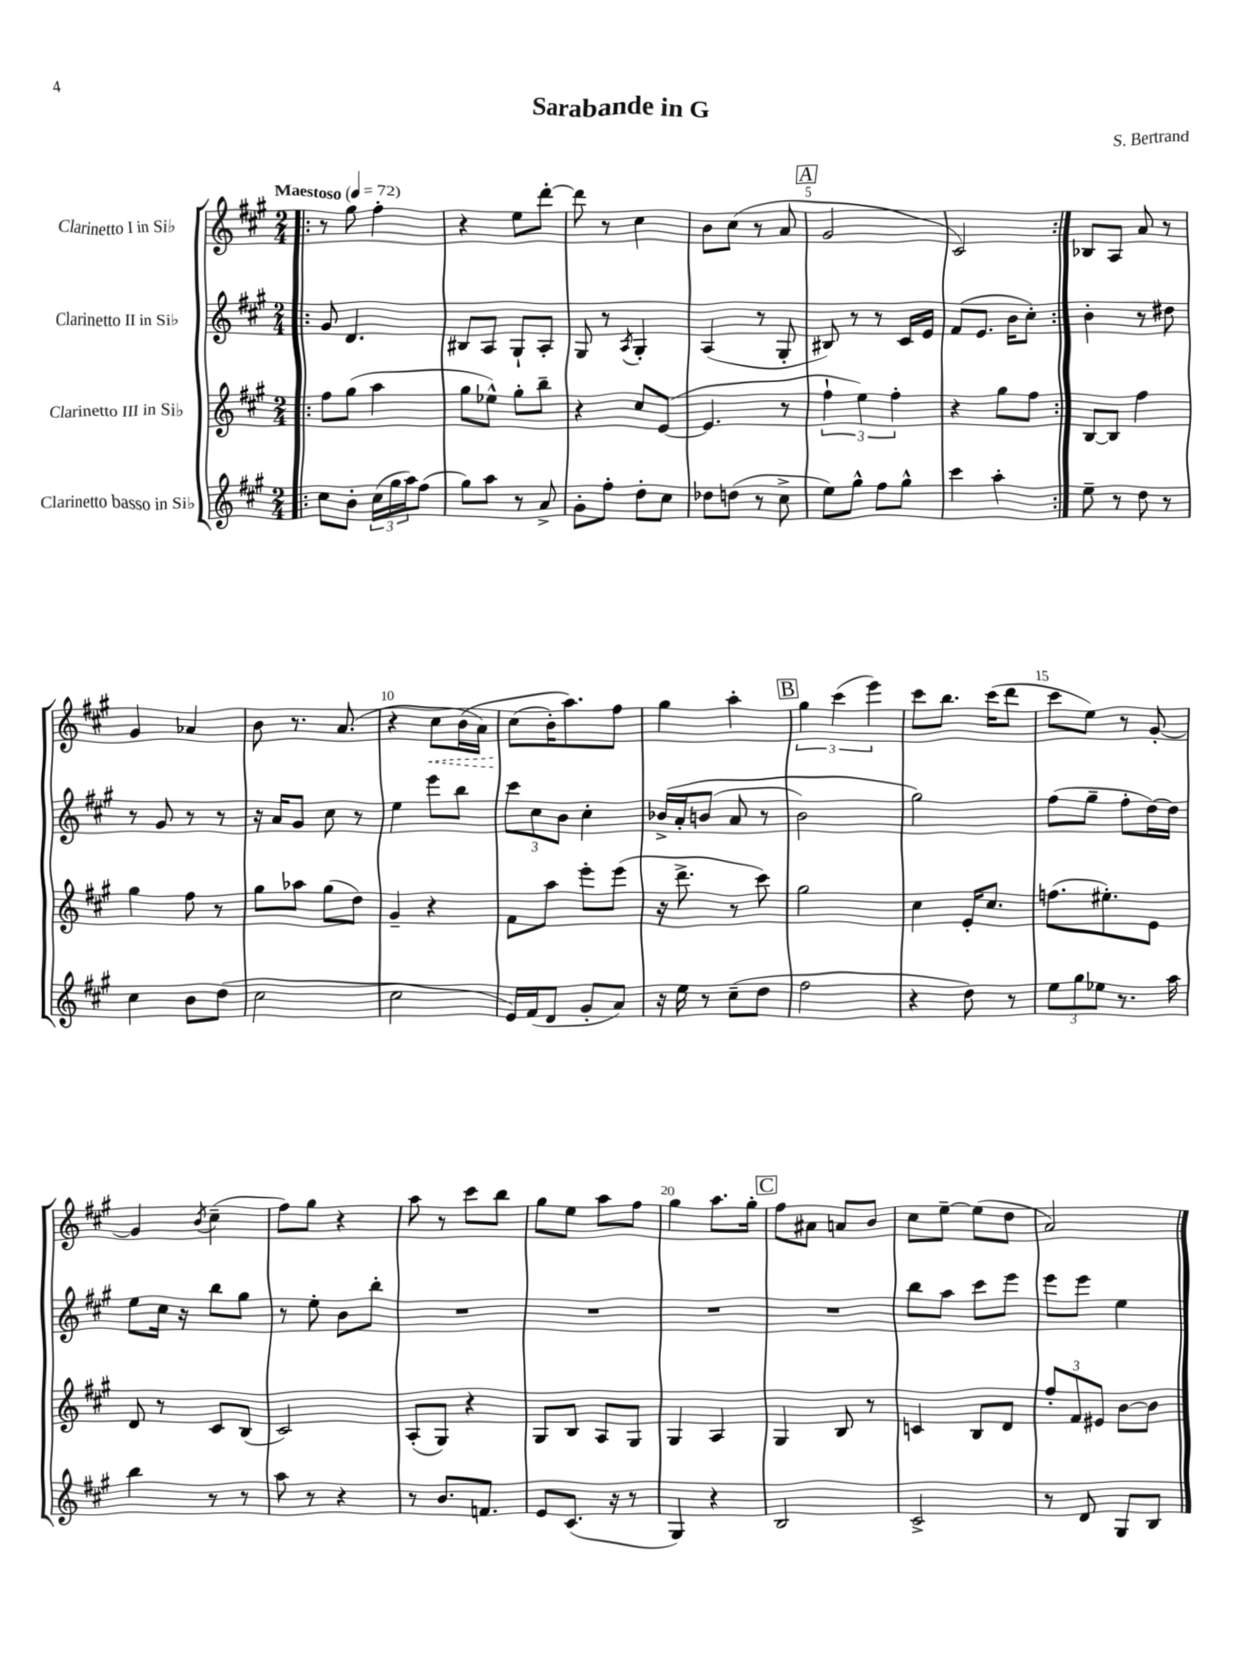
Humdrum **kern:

**kern	**kern	**kern	**kern
*staff4	*staff3	*staff2	*staff1
*clefG2	*clefG2	*clefG2	*clefG2
*k[f#c#g#]	*k[f#c#g#]	*k[f#c#g#]	*k[f#c#g#]
*M2/4	*M2/4	*M2/4	*M2/4
*MM72	*MM72	*MM72	*MM72
=!|:	=!|:	=!|:	=!|:
8cc#	8ff#	8g#	8r
8b'	(8gg#	4.d	8gg#
(24cc#	4aa	.	4ff#'
24gg#	.	.	.
24aa)	.	.	.
(8ff#	.	.	.
=	=	=	=
8gg#)	8gg#	8B#	4r
8aa	8ee-^^)	8A	.
8r	8gg#'	8G#`	8ee
8a^	8bb~	8A'	[8ddd'
=	=	=	=
8g#'	4r	8G#	8ddd]
8ff#'	.	8r	8r
.	.	8qA	.
8dd'	8cc#	4G#'	4cc#
8cc#	([8e	.	.
=	=	=	=
8dd-	4.e]	(4A	8b
(8dd	.	.	(8cc#
8r	.	8r	8r
8cc#^	8r	8G#'	8a
=	=	=	=
8ee)	6ff#`	8B#)	2g#
8gg#^^	.	8r	.
.	6ee)	.	.
8ff#	.	8r	.
.	6ff#'	.	.
8gg#^^	.	16c#	.
.	.	16e	.
=	=	=	=
4ccc#	4r	(8f#	2c#)
.	.	8.e	.
4aa'	8gg#	.	.
.	.	16b	.
.	8ff#	8cc#')	.
=:|!	=:|!	=:|!	=:|!
8ee~	[8B	4b'	8B-
8r	8B]	.	8A
8dd	4ff#	8r	8a
8r	.	8dd#	8r
=	=	=	=
4cc#	4gg#	8r	4g#
.	.	8g#	.
8b	8ff#	8r	4a-
(8dd	8r	8r	.
=	=	=	=
2cc#	8gg#	16r	8b
.	.	16a	.
.	8aa-	8g#	8.r
.	(8gg#	8cc#	.
.	.	.	(8.a
.	8dd)	8r	.
=	=	=	=
2cc#	4g#~	4ee	4r
.	4r	8eee	8cc#
.	.	8bb	&(16b
.	.	.	16a)
=	=	=	=
16e)	8f#	12ccc#	(8cc#
(16f#	.	.	.
.	.	12cc#	.
8d	8aa	.	16b')
.	.	12b	.
.	.	.	8.aa&)
8g#'	8eee'	4cc#'	.
8a)	(8eee	.	8ff#
=	=	=	=
16r	16r	&(16b-^	4gg#
16ee	8.ddd^	16a'	.
8r	.	(8b	.
(8cc#~	8r	8a	4aa'
8dd	8ccc#)	8r	.
=	=	=	=
2ff#	2gg#	2b)	6gg#
.	.	.	(6ccc#
.	.	.	6eee)
=	=	=	=
4r	4cc#	2gg#&)	8ccc#
.	.	.	8.bb
8dd)	16e'	.	.
.	8.cc#	.	(16ccc#
8r	.	.	8ddd
=	=	=	=
12ee	(8.ff	(8ff#	8ccc#
12gg#	.	.	.
.	.	8gg#~	8ee)
12ee-	.	.	.
.	8.ee#')	.	.
8.r	.	8ff#'	8r
.	8e	[16dd)	[8g#'
16aa	.	16dd]	.
=	=	=	=
4bb	8d	8ee	4g#]
.	8r	16cc#	.
.	.	16r	.
.	.	.	8qb
8r	8c#	8bb	(4cc#~
8r	(8B	8gg#	.
=	=	=	=
8aa	2c#)	8r	8ff#)
8r	.	8ee'	8gg#
4r	.	8b	4r
.	.	8bb'	.
=	=	=	=
8r	(8A'	2r	8aa
8.b	8G#)	.	8r
.	4r	.	8ccc#
8.f	.	.	.
.	.	.	8bb
=	=	=	=
8e	8G#	2r	8gg#
(8.c#	8B	.	8ee
.	8A	.	8aa
16r	.	.	.
8r	8G#	.	8ff#
=	=	=	=
4G#)	4G#	2r	4gg#
4r	4A	.	8.aa
.	.	.	16gg#'
=	=	=	=
2B	4G#	2r	8ff#
.	.	.	8a#
.	8B	.	8a
.	8r	.	8b
=	=	=	=
2c#^	4c	8bb	8cc#
.	.	8aa	[8ee~
.	8B	8ccc#	(8ee]
.	8d	8eee	8dd
=	=	=	=
8r	12ff#'	8eee	2a)
.	12f#	.	.
8d	.	8eee	.
.	12e#	.	.
8G#	[8b	4ee	.
8B	8b]	.	.
==	==	==	==
*-	*-	*-	*-
